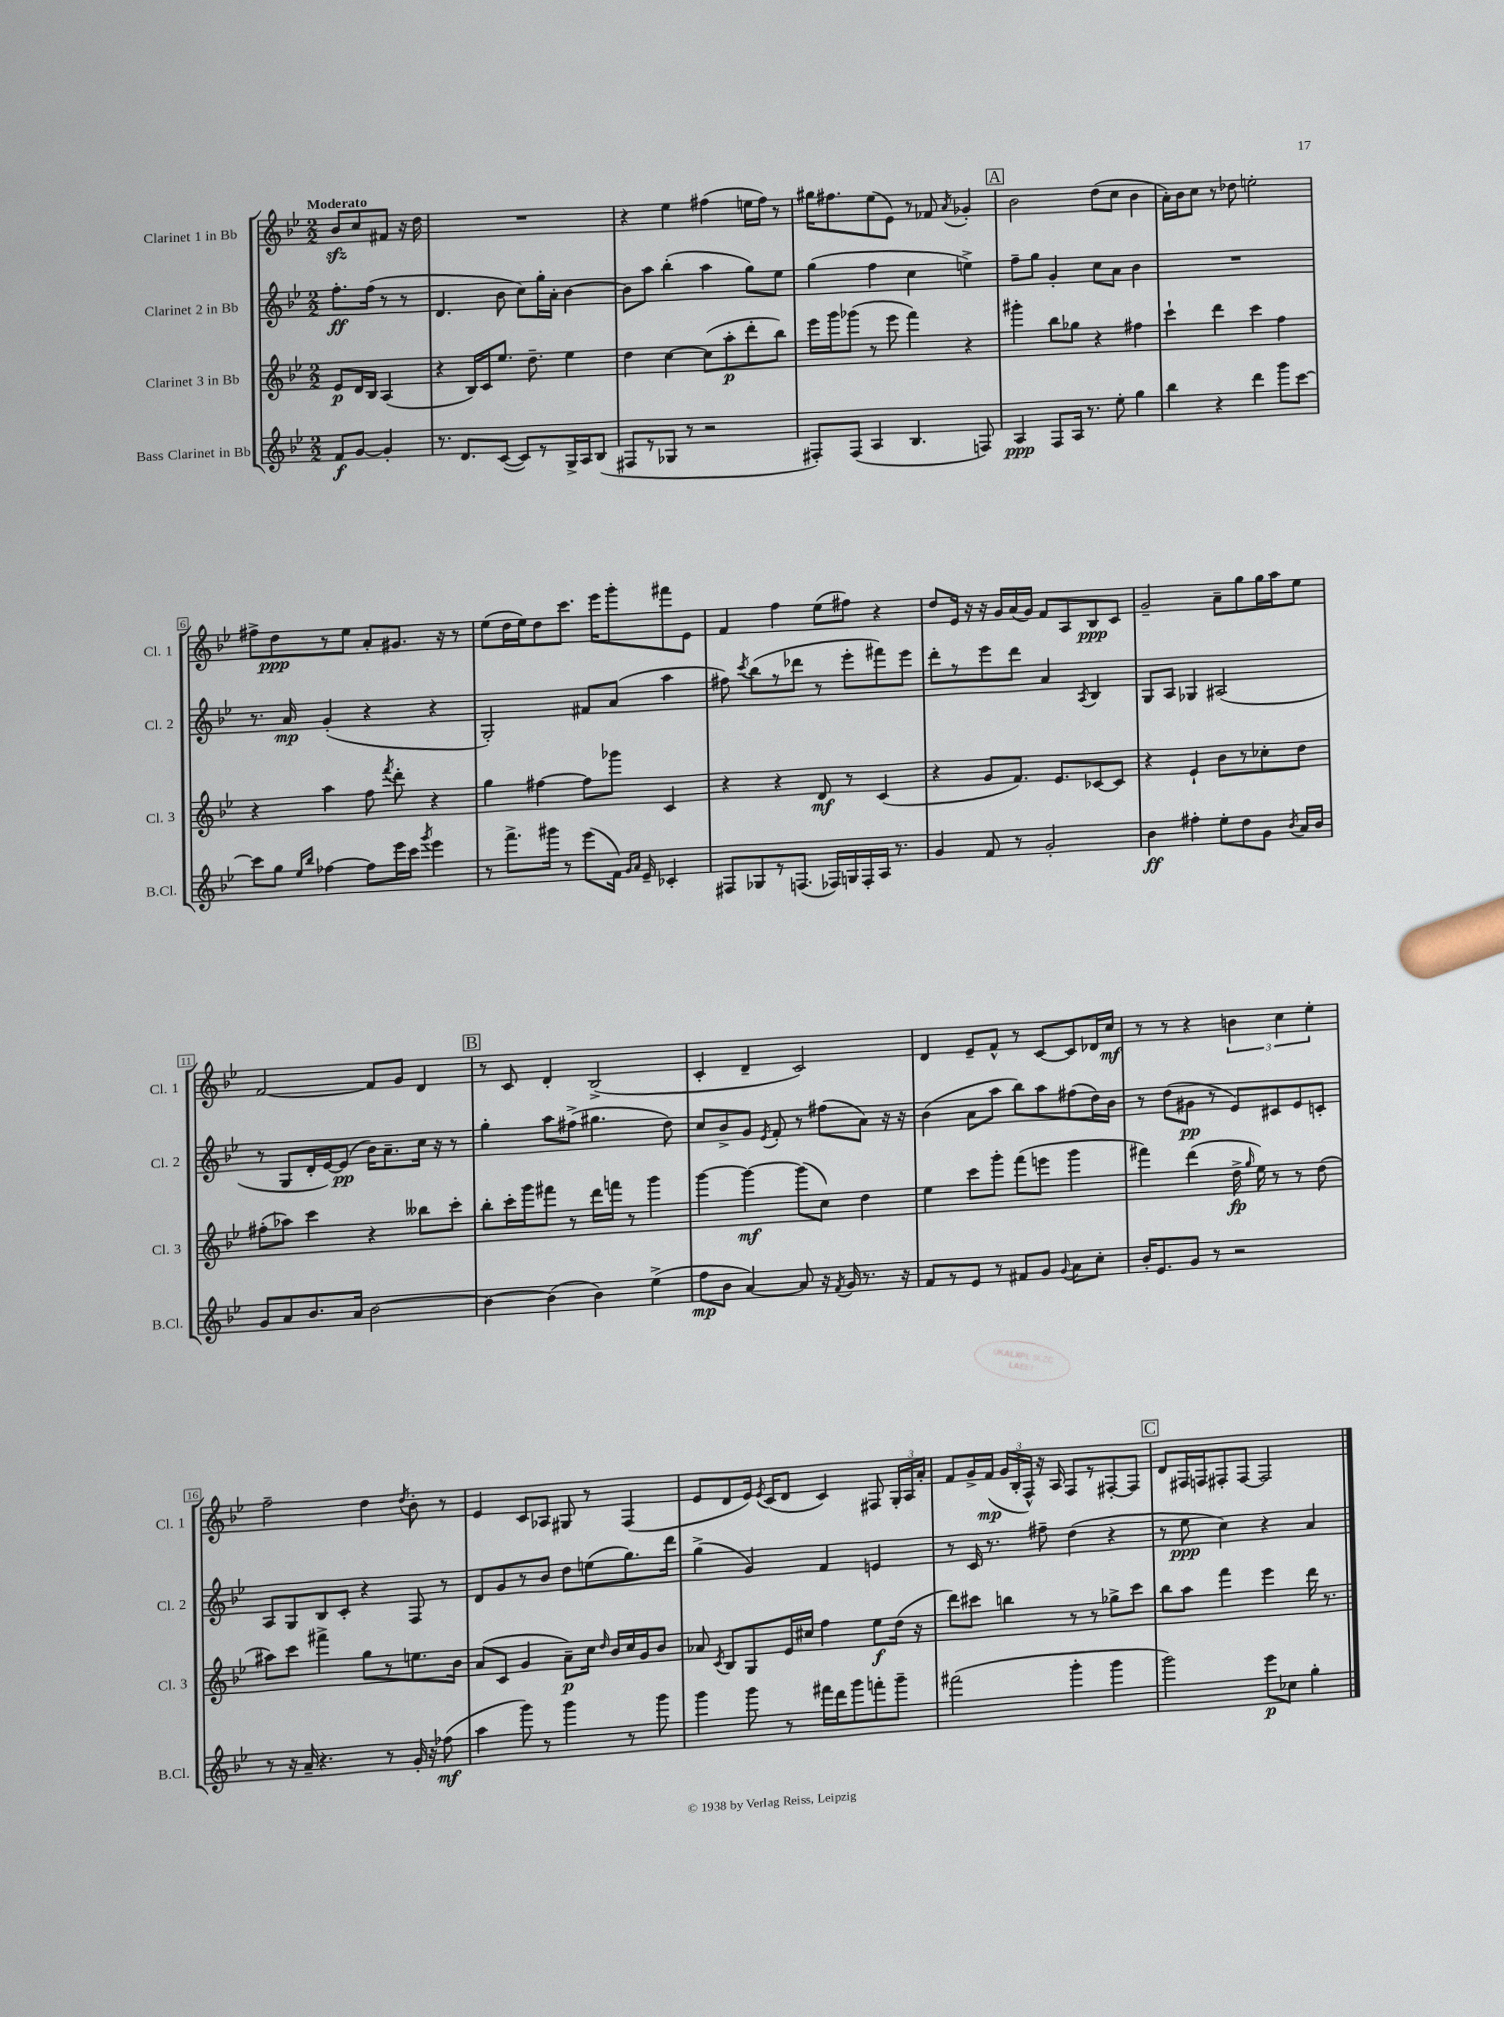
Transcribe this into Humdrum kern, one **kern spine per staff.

**kern	**kern	**kern	**kern
*staff4	*staff3	*staff2	*staff1
*clefG2	*clefG2	*clefG2	*clefG2
*k[b-e-]	*k[b-e-]	*k[b-e-]	*k[b-e-]
*M2/2	*M2/2	*M2/2	*M2/2
8f	8e-	8.ff'	8b-
[8g	16d	.	8cc
.	16B-	(16ff	.
4g']	(4A	8r	8f#
.	.	8r	16r
.	.	.	16dd
=	=	=	=
8.r	4r	4.d	1r
8.d	.	.	.
.	16B-)	.	.
.	16c	.	.
([8c	8.ee-	8b-	.
8c])	.	8cc)	.
.	8.dd~	.	.
8r	.	16gg'	.
.	.	16a'	.
16G^	4ee-	[4b-	.
16A	.	.	.
(8B-	.	.	.
=	=	=	=
8F#	4dd	8b-]	4r
8r	.	8aa	.
8G-	[4cc	(4bb-'	4ee-
8r	.	.	.
2r	(8cc]	4aa	(4ff#
.	8aa'	.	.
.	8ddd'	8gg)	16ee
.	.	.	16ff#)
.	8bb-)	8ee-	8r
=	=	=	=
8F#')	16eee-	(4gg	16gg#
.	16ggg	.	8.ff#
(8F#	(8ggg-	.	.
4A	8r	4ff	(8ee-
.	8eee-	.	8e-)
4.B-	4fff)	4cc	8r
.	.	.	8f-
.	.	.	8qa
.	4r	4ee^)	4g-'
8F)	.	.	.
=	=	=	=
4A	4ggg#'	8ff~	2b-
.	.	8gg	.
8F	8bb-	4g'	.
16A	8gg-	.	.
8.r	.	.	.
.	4r	8cc	(8dd
8ee-'	.	8a	8cc
4gg	4ff#	4b-	4b-
=	=	=	=
4bb-	4ccc`	1r	16a')
.	.	.	16b-
.	.	.	8cc
4r	4ddd	.	8r
.	.	.	8dd-
4ddd	4ccc	.	2ee'
8ggg	4ff	.	.
[8ccc	.	.	.
=	=	=	=
8ccc]	4r	8.r	8ff#^
8gg	.	.	8dd
.	.	16a	.
16qqee-	.	.	.
16qqbb-	.	.	.
[4ff-	4aa	(4g'	8r
.	.	.	8ee-
8ff-]	8ff	4r	8a'
.	8qfff	.	.
16eee-	8ddd'	.	8.g#
16ccc	.	.	.
8qggg	.	.	.
4eee-	4r	4r	.
.	.	.	16r
.	.	.	8r
=	=	=	=
8r	4gg	2G')	(8ee-
8.fff^	.	.	16dd
.	.	.	16ee-)
.	[4ff#	.	8dd
16ggg#	.	.	.
8r	.	.	8.ccc
(8eee-	8ff#]	8f#	.
.	.	.	16eee-
16f)	8ggg-	(8a	8ggg'
16qqg	.	.	.
16qqa	.	.	.
16e-~	.	.	.
4c-'	4c	4aa	8fff#
.	.	.	8e-
=	=	=	=
8F#	4r	8ff#)	4f
.	.	8qccc	.
8G-	.	(8bb-	.
8r	4r	8r	4ff
(8.F	.	8ddd-	.
.	8d	8r	(8ee-
16F-)	.	.	.
16G	8r	8eee-'	8ff#)
16F-'	.	.	.
16A	(4c	8fff#)	4r
8.r	.	.	.
.	.	8eee-	.
=	=	=	=
4g	4r	8ddd'	8dd
.	.	8r	16e-
.	.	.	16r
8f	8g	8eee-	16r
.	.	.	16g
8r	8.f)	8ddd	(16a
.	.	.	16g)
2g'	.	4a	8f
.	8.e-	.	.
.	.	.	8A
.	.	8qA	.
.	[8c-	4B-	8B-
.	8c-]	.	8c
=	=	=	=
4b-	4r	8G	2g~
.	.	8A	.
4ff#'	4e-`	4G-	.
8ee-'	8b-	(2A#	8a~
8dd	8r	.	8gg
8g	8cc-'	.	16gg
.	.	.	16aa
8qb-	.	.	.
16a	8dd	.	8ee-
16b-	.	.	.
=	=	=	=
8g	(8ff#'	8r	[2f
8a	8aa-)	8G	.
8.b-	4ccc	16d'	.
.	.	[16e-)	.
.	.	(8e-]	.
16a	.	.	.
[2b-	4r	16b-)	8f]
.	.	8.a~	.
.	.	.	8g
.	8bb--	16cc	4d
.	.	16r	.
.	8ccc'	8r	.
=	=	=	=
4b-_	8bb-'	4gg'	8r
.	16ccc'	.	8c
.	16ggg	.	.
(4b-]	8fff#	8aa	4d'
.	8r	(8ff#^	.
4b-)	16ddd	4.gg#	(2B-^
.	16fff	.	.
.	8r	.	.
(4ee-^	4ggg	.	.
.	.	8dd)	.
=	=	=	=
8ff	[4ggg	8cc	4c'
8b-	.	8b-^	.
[4a)	4ggg_	8g	4d~
.	.	8qe-	.
.	.	8f'	.
8a]	(8ggg]	8r	2c)
16r	8cc)	(8ff#	.
8qf	.	.	.
16g	.	.	.
8.r	4dd	8a)	.
.	.	16r	.
16r	.	16r	.
=	=	=	=
8f	4ee-	(4b-	4d
8r	.	.	.
8e-	8ccc	8a	8e-~
8r	8ggg'	8aa	8f^^
8f#	(8fff	8bb-)	8r
8g	8eee	8aa	[8c
8qqg	.	.	.
8a	4ggg	(8ff#	8c]
8cc'	.	16dd)	16d-
.	.	16b-	16cc
=	=	=	=
16b-'	4fff#)	8r	8r
8.e-	.	.	.
.	.	(8dd	8r
8g	(4ddd	8g#	4r
8r	.	8r	.
2r	16dd^	8e-)	6b
.	16qqgg	.	.
.	16ee-)	.	.
.	8r	8c#	.
.	.	.	6cc
.	8r	8e-	.
.	.	.	6ee-'
.	(8dd	8c'	.
=	=	=	=
8r	8aa#)	8A	2ff~
16r	8ccc	8G	.
16a~	.	.	.
4.r	4fff#^	8B-	.
.	.	8c'	.
.	8gg	4r	4dd
8r	8r	.	.
.	.	.	8qdd
16g'	8.ee	8F	8b-'
16r	.	.	.
(8ff-	.	8r	8r
.	16b-	.	.
=	=	=	=
4aa	(8a	8d	4e-
.	8c	8g	.
8ggg)	4g	8r	8c
8r	.	8b-	8A-
4ggg	8a~)	8dd	8G#
.	16cc	(8ee	8r
.	16qqdd	.	.
.	16b-	.	.
8r	16cc	8.gg)	(4F
.	16g	.	.
8ggg	8b-	.	.
.	.	16ddd	.
=	=	=	=
4ggg	8a-	(4gg^	8e-
.	8qc	.	.
.	8B-	.	8d
8ggg	8G	4g)	16e-)
.	.	.	8qe-
.	.	.	(16c
8r	16e-	.	8d
.	16cc#	.	.
16fff#	4ff	4f	4c)
16ddd	.	.	.
8ggg	.	.	.
8fff'	8ee-	4e	8F#
8ggg~	(16dd	.	24G'
.	.	.	24A
.	16r	.	.
.	.	.	24a'
=	=	=	=
(2fff#	8ddd)	8r	8f
.	8ccc#	16c	16g^
.	.	8.r	(16f
.	4bb	.	24g
.	.	.	24B-'
.	.	.	24F^^)
.	.	8ff#~	16r
.	.	.	16A
4ggg'	8r	(4dd	8F
.	8r	.	8r
4ggg	8gg-^	4r	[8F#'
.	8ccc#	.	8F#]
=	=	=	=
2ggg)	8bb-	8r	8d
.	8aa	8ee-	16F#
.	.	.	16F
.	4fff	4cc)	8F#'
.	.	.	[8F#
8eee-	4eee-	4r	2F#]
8cc-	.	.	.
4gg'	16ddd	4a	.
.	8.r	.	.
==	==	==	==
*-	*-	*-	*-
